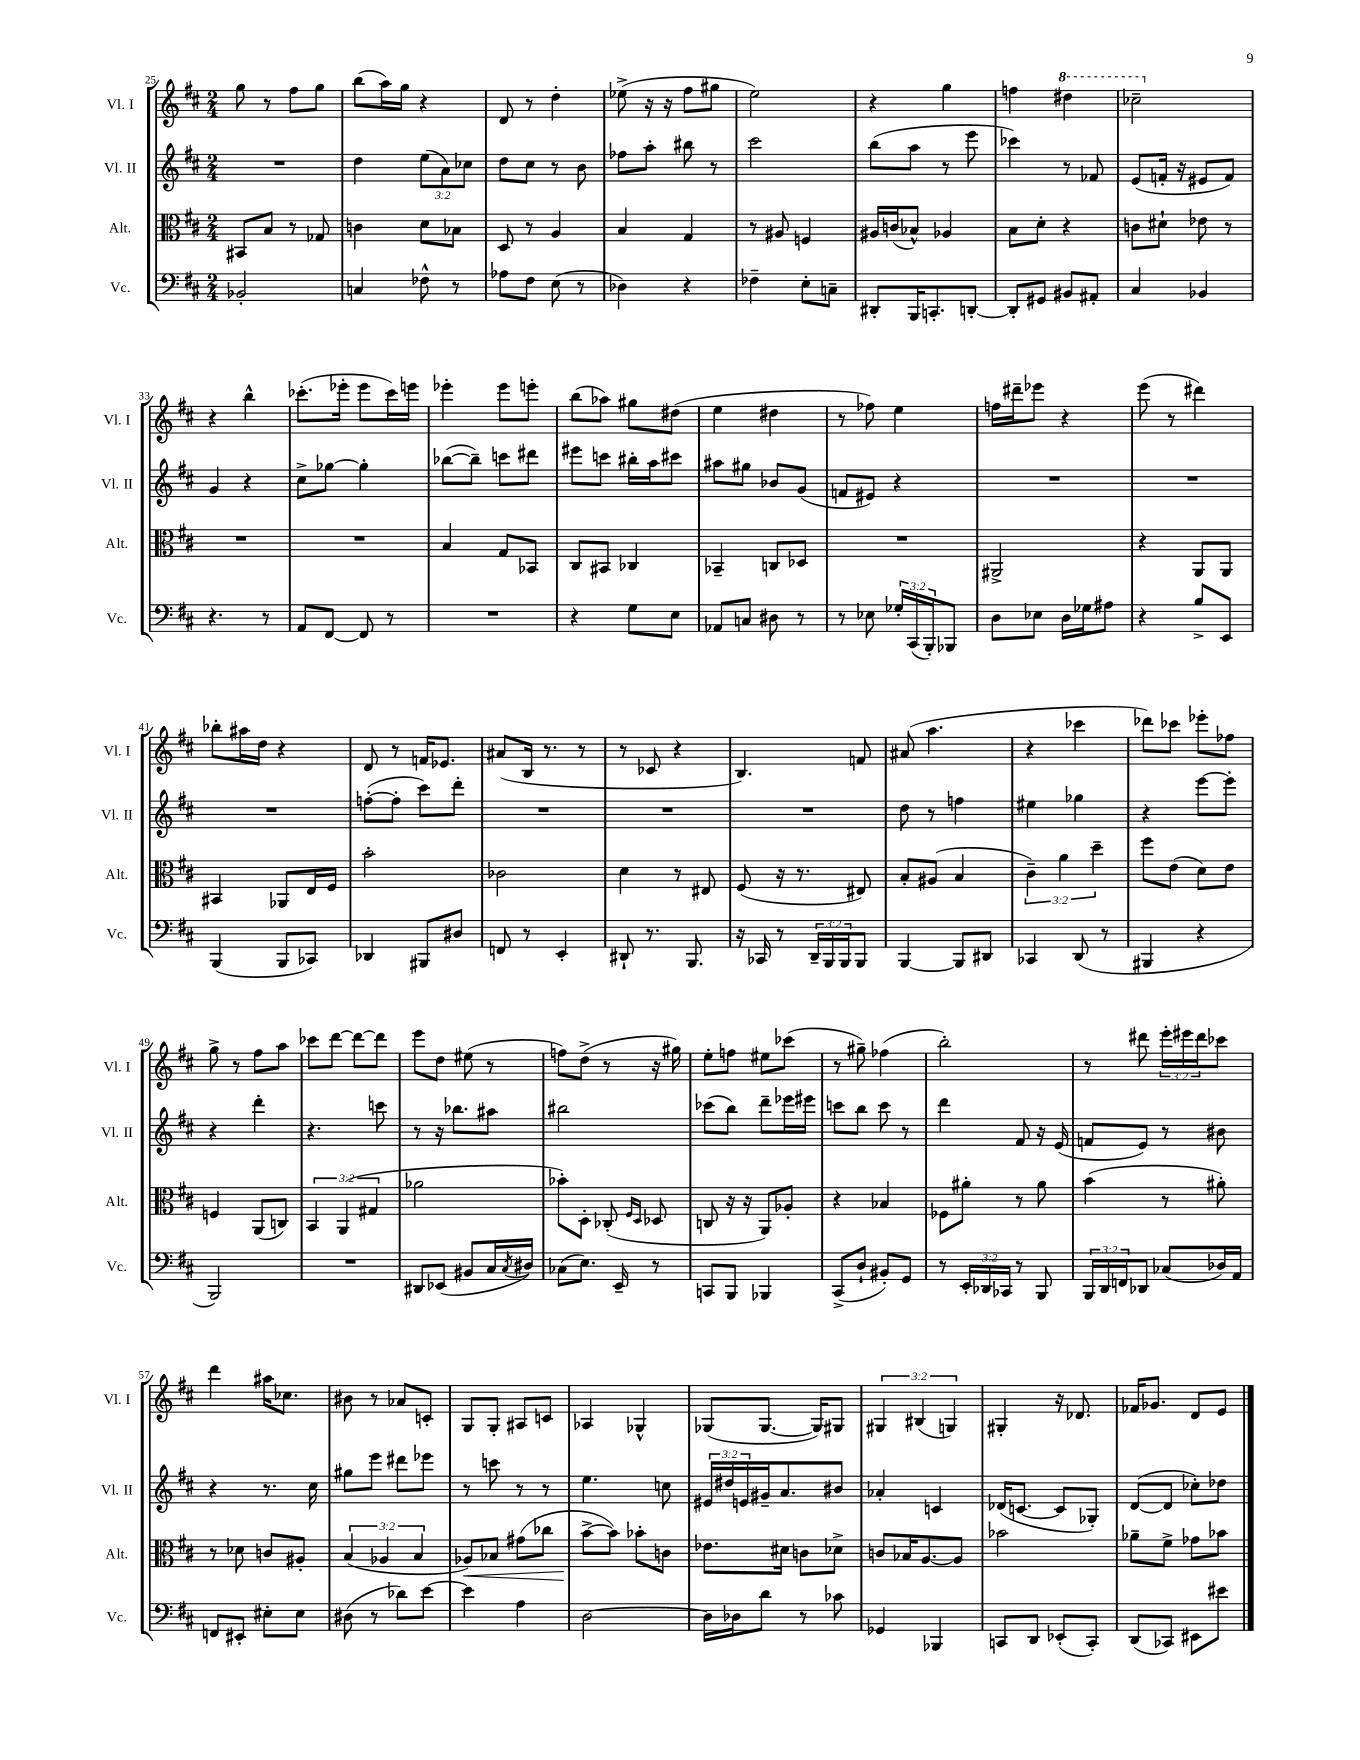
<<
\new StaffGroup <<
\new Staff = "s0" \with { instrumentName = "Vl. I" shortInstrumentName = "Vl. I" } {
    \clef treble \key d \major \numericTimeSignature \time 2/4 \override Staff.TupletNumber.text = #tuplet-number::calc-fraction-text
    g''8 r8 fis''8 g''8 |
    b''8( a''16) g''16 r4 |
    d'8 r8 d''4-. |
    ees''8->( r16 r16 fis''8 gis''8 |
    e''2) |
    r4 g''4 |
    f''4 \ottava #1 dis'''4 |
    ces'''2-- \ottava #0 |
    r4 b''4-^ |
    ces'''8.-.( ees'''16-. ees'''8 ces'''16) e'''16 |
    ees'''4-. ees'''8 e'''8-. |
    b''8( aes''8) gis''8 dis''8( |
    e''4 dis''4 |
    r8 fes''8) e''4 |
    f''16 dis'''16-- ees'''8 r4 |
    e'''8( r8 dis'''4) |
    bes''8-. ais''16 d''16 r4 |
    d'8 r8 f'16 ees'8. |
    ais'8( b16 r8. r8 |
    r8 ces'8 r4 |
    b4.) f'8 |
    ais'8( a''4. |
    r4 ces'''4 |
    des'''8) ces'''8 ees'''8-. fes''8 |
    g''8-> r8 fis''8 a''8 |
    ces'''8 d'''8~ d'''8~ d'''8 |
    e'''8 d''8 eis''8( r8 |
    f''8) d''8->( r8 r16 gis''16) |
    e''8-. f''8 eis''8 ces'''8( |
    r8 gis''8--) fes''4( |
    b''2-.) |
    r8 dis'''8 \tuplet 3/2 { e'''16-. eis'''16 dis'''16 } ces'''8 |
    d'''4 ais''16 ces''8. |
    bis'8 r8 aes'8 c'8-. |
    g8 g8-. ais8 c'8 |
    aes4 ges4-^ |
    ges8( ges8.~ ges16) gis8 |
    \tuplet 3/2 { gis4 bis4( g4) } |
    gis4-. r16 des'8. |
    fes'16 ges'8. d'8 e'8 \bar "|." |
}
\new Staff = "s1" \with { instrumentName = "Vl. II" shortInstrumentName = "Vl. II" } {
    \clef treble \key d \major \numericTimeSignature \time 2/4 \override Staff.TupletNumber.text = #tuplet-number::calc-fraction-text
    R2 |
    d''4 \tuplet 3/2 { e''8( a'8) ces''8 } |
    d''8 cis''8 r8 b'8 |
    fes''8 a''8-. bis''8 r8 |
    cis'''2 |
    b''8( a''8 r8 e'''8 |
    ces'''4) r8 fes'8 |
    e'8( f'16-. r16 eis'8 f'8) |
    g'4 r4 |
    cis''8-> ges''8~ ges''4-. |
    bes''8~( bes''8--) c'''8 dis'''8 |
    eis'''8 c'''8 bis''16-. a''16 cis'''8 |
    ais''8 gis''8 bes'8 g'8( |
    f'8 eis'8) r4 |
    R2 |
    R2 |
    R2 |
    f''8~-.( f''8-. cis'''8) d'''8-. |
    R2 |
    R2 |
    R2 |
    d''8 r8 f''4 |
    eis''4 ges''4 |
    r4 e'''8~ e'''8-. |
    r4 d'''4-. |
    r4. c'''8 |
    r8 r16 bes''8. ais''8 |
    bis''2 |
    ces'''8( b''8) d'''8-- ees'''16 eis'''16 |
    c'''8 b''8 c'''8 r8 |
    d'''4 fis'8 r16 e'16( |
    f'8 e'8) r8 bis'8 |
    r4 r8. cis''16 |
    gis''8 e'''8 dis'''8 ees'''8 |
    r8 c'''8 r8 r8 |
    e''4. c''8 |
    \tuplet 3/2 { eis'16 dis''16 e'16 } gis'16-- a'8. bis'8 |
    aes'4-. c'4 |
    des'16( c'8.~ c'8 ges8-.) |
    d'8~( d'8 ces''8-.) des''8 \bar "|." |
}
\new Staff = "s2" \with { instrumentName = "Alt." shortInstrumentName = "Alt." } {
    \clef alto \key d \major \numericTimeSignature \time 2/4 \override Staff.TupletNumber.text = #tuplet-number::calc-fraction-text
    bis,8 b8 r8 ges8 |
    c'4 d'8 bes8 |
    d8 r8 a4 |
    b4 g4 |
    r8 ais8 f4 |
    ais16 c'16( bes8-^) aes4 |
    b8 d'8-. r4 |
    c'8 dis'8-! ees'8 r8 |
    R2 |
    R2 |
    b4 g8 bes,8 |
    cis8 bis,8 ces4 |
    bes,4-- c8 des8 |
    R2 |
    ais,2-> |
    r4 a,8 a,8 |
    bis,4 aes,8 e16 fis16 |
    b'2-. |
    ces'2 |
    d'4 r8 eis8 |
    fis8( r16 r8. eis8) |
    b8-. ais8( b4 |
    \tuplet 3/2 { cis'4--) a'4 d''4-- } |
    fis''8 e'8( d'8) e'8 |
    f4 a,8( c8) |
    \tuplet 3/2 { b,4 a,4( gis4 } |
    aes'2 |
    bes'8-.) d8-. ces8-.( \grace { fis16 d16 } des8 |
    c8 r16 r16 a,8) aes8-. |
    r4 bes4 |
    fes8 ais'8-. r8 ais'8 |
    b'4( r8 ais'8-.) |
    r8 des'8 c'8 ais8-. |
    \tuplet 3/2 { b4( aes4 b4 } |
    aes8\<) bes8 gis'8( ces''8 |
    b'8~->\! b'8) bes'8-. c'8 |
    ees'8. dis'16 c'8 des'8-> |
    c'8 bes16 a8.~ a8 |
    bes'2 |
    aes'8-- fis'8-> ges'8 bes'8 \bar "|." |
}
\new Staff = "s3" \with { instrumentName = "Vc." shortInstrumentName = "Vc." } {
    \clef bass \key d \major \numericTimeSignature \time 2/4 \override Staff.TupletNumber.text = #tuplet-number::calc-fraction-text
    bes,2-. |
    c4 fes8-^ r8 |
    aes8 fis8 e8( r8 |
    des4) r4 |
    fes4-- e8-. c8-- |
    dis,8-. b,,16 c,8.-. d,8~-. |
    d,8-. gis,8 bis,8 ais,8-. |
    cis4 bes,4 |
    r4. r8 |
    a,8 fis,8~ fis,8 r8 |
    R2 |
    r4 g8 e8 |
    aes,8 c8 dis8 r8 |
    r8 ees8 \tuplet 3/2 { ges16-. cis,16( b,,16-.) } bes,,8 |
    d8 ees8 d16 ges16 ais8 |
    r4 b8-> e,8 |
    b,,4( b,,8 ces,8) |
    des,4 bis,,8 dis8 |
    f,8 r8 e,4-. |
    dis,8-! r8. b,,8. |
    r16 ces,16 r8 \tuplet 3/2 { d,16-- b,,16 b,,16 } b,,8 |
    b,,4~ b,,8 dis,8 |
    ces,4 d,8( r8 |
    bis,,4 r4 |
    b,,2) |
    R2 |
    dis,8 ees,8( bis,8 cis16 \acciaccatura { cis8 } dis16) |
    ces8( e8.) e,16-- r8 |
    c,8 b,,8 bes,,4 |
    cis,8->( d8-! bis,8-.) g,8 |
    r8 \tuplet 3/2 { e,16-. des,16 ces,16 } r8 b,,8 |
    \tuplet 3/2 { b,,16 d,16 f,16 } des,8 ces8( des16) a,16 |
    f,8 eis,8-. eis8-. eis8 |
    dis8( r8 des'8) e'8~ |
    e'4 a4 |
    d2~ |
    d16 des16 d'8 r8 ces'8 |
    ges,4 bes,,4 |
    c,8 d,8 ees,8-.( c,8-.) |
    d,8( ces,8) eis,8 eis'8 \bar "|." |
}
>>
>>
\layout { \context { \Score currentBarNumber = #25 } }
